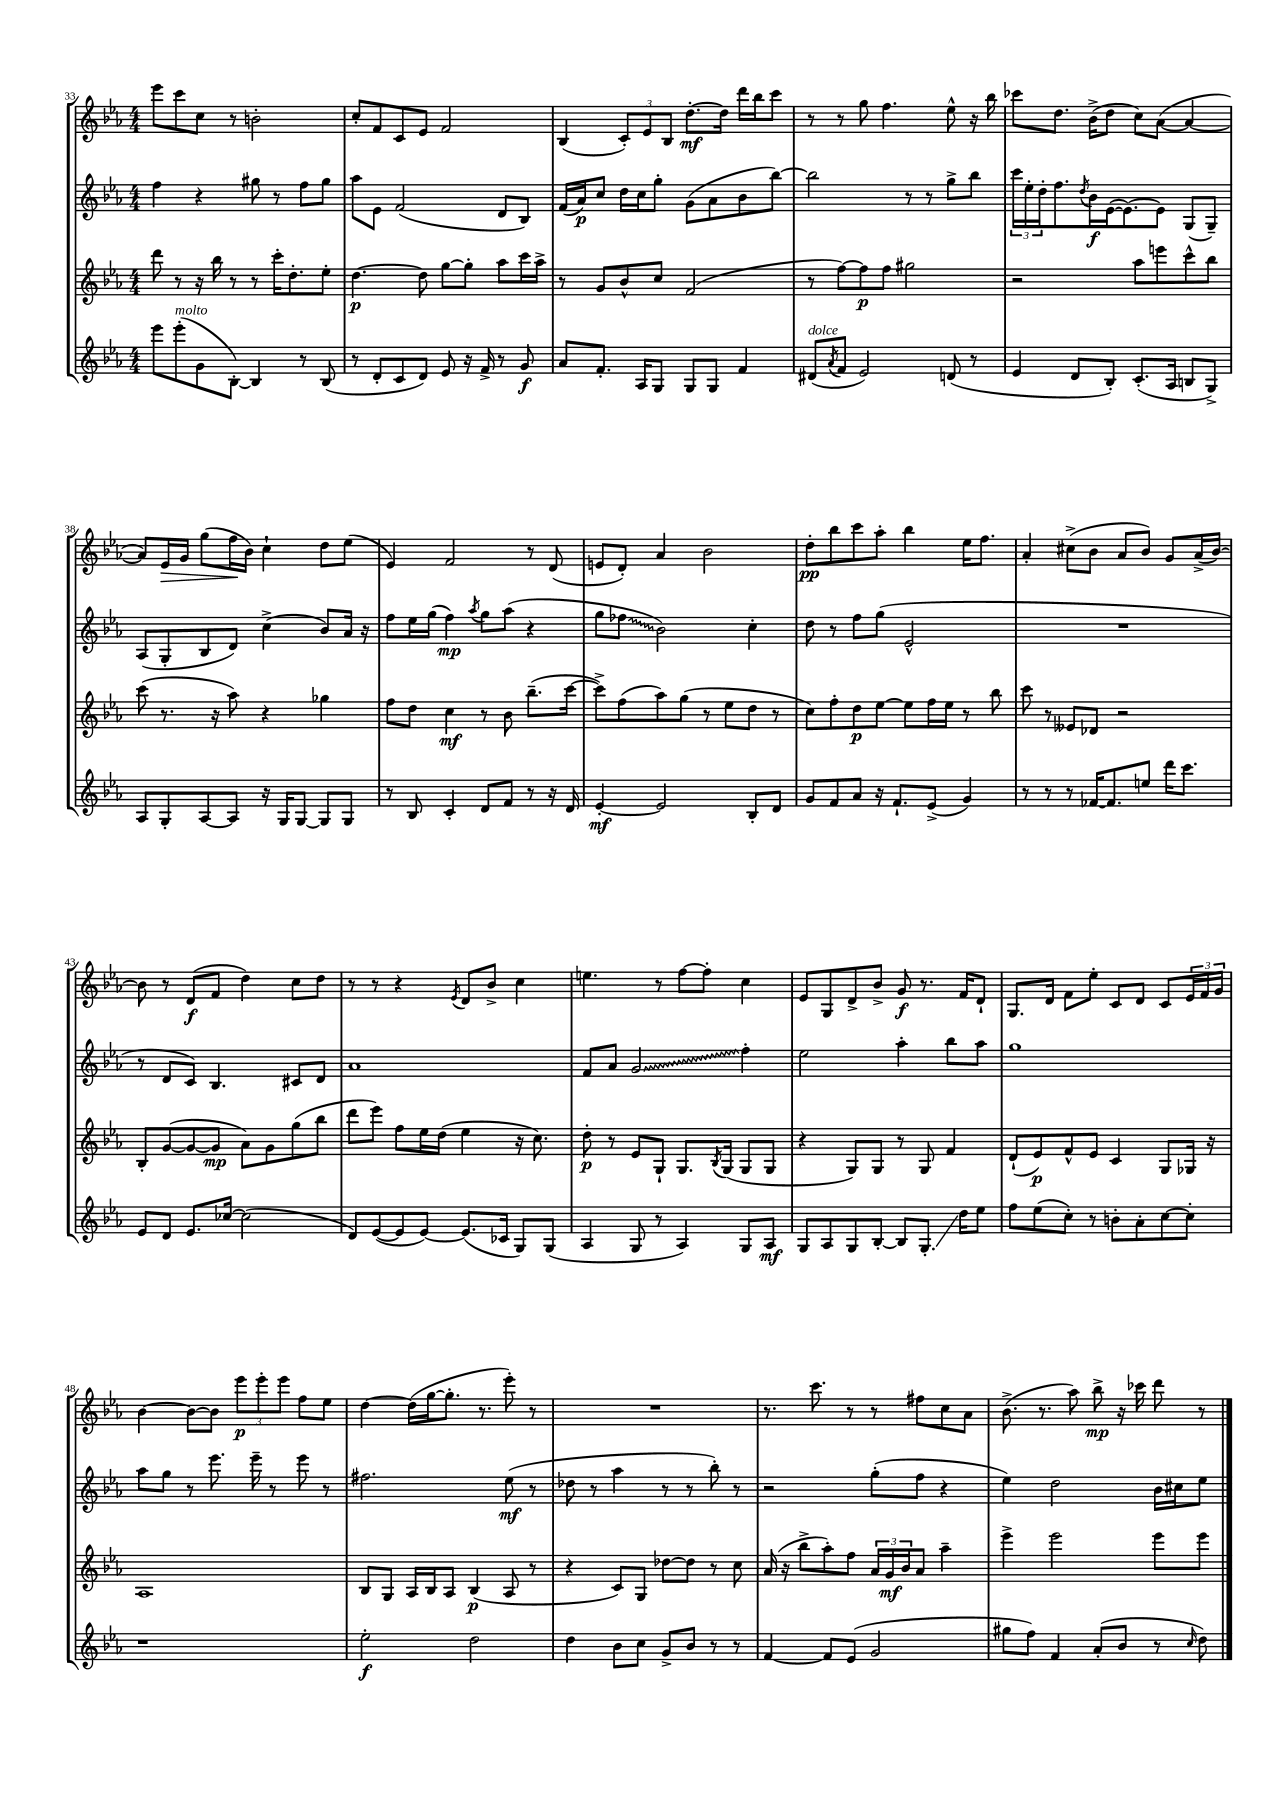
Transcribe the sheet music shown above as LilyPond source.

<<
\new StaffGroup <<
\new Staff = "s0" {
    \clef treble \key ees \major \numericTimeSignature \time 4/4
    ees'''8 c'''8 c''8 r8 b'2-. |
    c''8-. f'8 c'8 ees'8 f'2 |
    bes4( \tuplet 3/2 { c'8-.) ees'8 bes8 } d''8.~-.\mf d''16 d'''16 bes''16 c'''8 |
    r8 r8 g''8 f''4. ees''8-^ r16 bes''16 |
    ces'''8 d''8. bes'16->( d''8 c''8) aes'8~( aes'4~ |
    aes'8) ees'16\> g'16 g''8( f''16\! bes'16) c''4-! d''8 ees''8( |
    ees'4) f'2 r8 d'8( |
    e'8 d'8-.) aes'4 bes'2 |
    d''8-.\pp bes''8 c'''8 aes''8-. bes''4 ees''16 f''8. |
    aes'4-. cis''8->( bes'8 aes'8 bes'8) g'8 aes'16->( bes'16~) |
    bes'8 r8 d'8\f( f'8 d''4) c''8 d''8 |
    r8 r8 r4 \acciaccatura { ees'8 } d'8 bes'8-> c''4 |
    e''4. r8 f''8~ f''8-. c''4 |
    ees'8 g8 d'8-> bes'8-> g'8\f r8. f'16 d'8-! |
    g8. d'16 f'8 ees''8-. c'8 d'8 c'8 \tuplet 3/2 { ees'16 f'16 g'16 } |
    bes'4~ bes'8~ bes'8 \tuplet 3/2 { ees'''8\p ees'''8-. ees'''8 } f''8 ees''8 |
    d''4~ d''16( g''16~ g''8.-. r8. ees'''8-.) r8 |
    R1 |
    r8. c'''8. r8 r8 fis''8 c''8 aes'8 |
    bes'8.->( r8. aes''8) bes''8->\mp r16 ces'''16 d'''8 r8 \bar "|." |
}
\new Staff = "s1" {
    \clef treble \key ees \major \numericTimeSignature \time 4/4
    f''4 r4 gis''8 r8 f''8 gis''8 |
    aes''8 ees'8 f'2( d'8 bes8) |
    f'16( aes'16\p) c''8 d''16 c''16 g''8-. g'8( aes'8 bes'8 bes''8~) |
    bes''2 r8 r8 g''8-> bes''8 |
    \tuplet 3/2 { c'''16 ees''16-. d''16-. } f''8. \acciaccatura { d''8 } bes'16\f ees'16~( ees'8.~) ees'8 g8( g8--) |
    aes8( g8-. bes8 d'8) c''4->( bes'8) aes'16 r16 |
    f''8 ees''16 g''16( f''4\mp) \acciaccatura { aes''8 } g''8 aes''8( r4 |
    g''8 \once \override Glissando.style = #'zigzag fes''8\glissando bes'2) c''4-. |
    d''8 r8 f''8 g''8( ees'2-^ |
    R1 |
    r8 d'8 c'8) bes4. cis'8 d'8 |
    aes'1 |
    f'8 aes'8 \once \override Glissando.style = #'zigzag g'2\glissando f''4-. |
    ees''2 aes''4-. bes''8 aes''8 |
    g''1 |
    aes''8 g''8 r8 ees'''8. ees'''16-- r8 ees'''8 r8 |
    fis''2. ees''8\mf( r8 |
    des''8 r8 aes''4 r8 r8 bes''8-.) r8 |
    r2 g''8-.( f''8 r4 |
    ees''4) d''2 bes'16 cis''16 ees''8 \bar "|." |
}
\new Staff = "s2" {
    \clef treble \key ees \major \numericTimeSignature \time 4/4
    d'''8 r8 r16 bes''16 r8 r8 c'''16-. d''8.-. ees''8-. |
    d''4.~\p d''8 g''8~ g''8-. aes''8 c'''16 aes''16-> |
    r8 g'8 bes'8-^ c''8 f'2( |
    r8 f''8~) f''8\p f''8 gis''2 |
    r2 aes''8 e'''8 c'''8-^ bes''8 |
    c'''8( r8. r16 aes''8) r4 ges''4 |
    f''8 d''8 c''4\mf r8 bes'8 bes''8.--( c'''16~ |
    c'''8->) f''8( aes''8) g''8( r8 ees''8 d''8 r8 |
    c''8) f''8-. d''8\p ees''8~ ees''8 f''16 ees''16 r8 bes''8 |
    c'''8 r8 eeses'8 des'8 r2 |
    bes8-. g'8~( g'8~ g'8\mp aes'8) g'8 g''8( bes''8 |
    d'''8 ees'''8) f''8 ees''16 d''16( ees''4 r16 c''8.) |
    d''8-.\p r8 ees'8 g8-! g8. \acciaccatura { bes8 } g16( g8 g8 |
    r4 g8) g8 r8 g8 f'4 |
    d'8-!( ees'8\p) f'8-^ ees'8 c'4 g8 ges16 r16 |
    aes1 |
    bes8 g8 aes16 bes16 aes8 bes4\p( aes8 r8 |
    r4 c'8) g8 des''8~ des''8 r8 c''8 |
    aes'16( r16 bes''8-> aes''8-.) f''8 \tuplet 3/2 { aes'16 g'16\mf bes'16 } aes'8 aes''4-- |
    ees'''4-> ees'''2 ees'''8 ees'''8 \bar "|." |
}
\new Staff = "s3" {
    \clef treble \key ees \major \numericTimeSignature \time 4/4
    ees'''8 ees'''8-.^\markup { \italic "molto" }( g'8 bes8~-.) bes4 r8 bes8( |
    r8 d'8-. c'8 d'8) ees'8 r16 f'16-> r8 g'8\f |
    aes'8 f'8.-. aes16 g8 g8 g8 f'4 |
    dis'8^\markup { \italic "dolce" }( \acciaccatura { aes'8 } f'8 ees'2) d'8( r8 |
    ees'4 d'8 bes8-.) c'8.-.( aes16 b8 g8->) |
    aes8 g8-. aes8~ aes8 r16 g16 g8~ g8 g8 |
    r8 bes8 c'4-. d'8 f'8 r8 r16 d'16 |
    ees'4~-.\mf ees'2 bes8-. d'8 |
    g'8 f'8 aes'8 r16 f'8.-! ees'8->( g'4) |
    r8 r8 r8 fes'16~ fes'8. e''8 d'''16 c'''8. |
    ees'8 d'8 ees'8. ces''16~ ces''2( |
    d'8) ees'8~( ees'8 ees'8~) ees'8.( ces'16 g8) g8( |
    aes4 g8 r8 aes4) g8 aes8\mf |
    g8 aes8 g8 bes8~-. bes8 g8.-.\glissando d''16 ees''8 |
    f''8 ees''8( c''8-.) r8 b'8-. aes'8-. c''8~ c''8-. |
    r1 |
    ees''2-.\f d''2 |
    d''4 bes'8 c''8 g'8-> bes'8 r8 r8 |
    f'4~ f'8 ees'8( g'2 |
    gis''8 f''8) f'4 aes'8-.( bes'8 r8 \grace { c''16 } d''8) \bar "|." |
}
>>
>>
\layout { \context { \Score currentBarNumber = #33 } }
